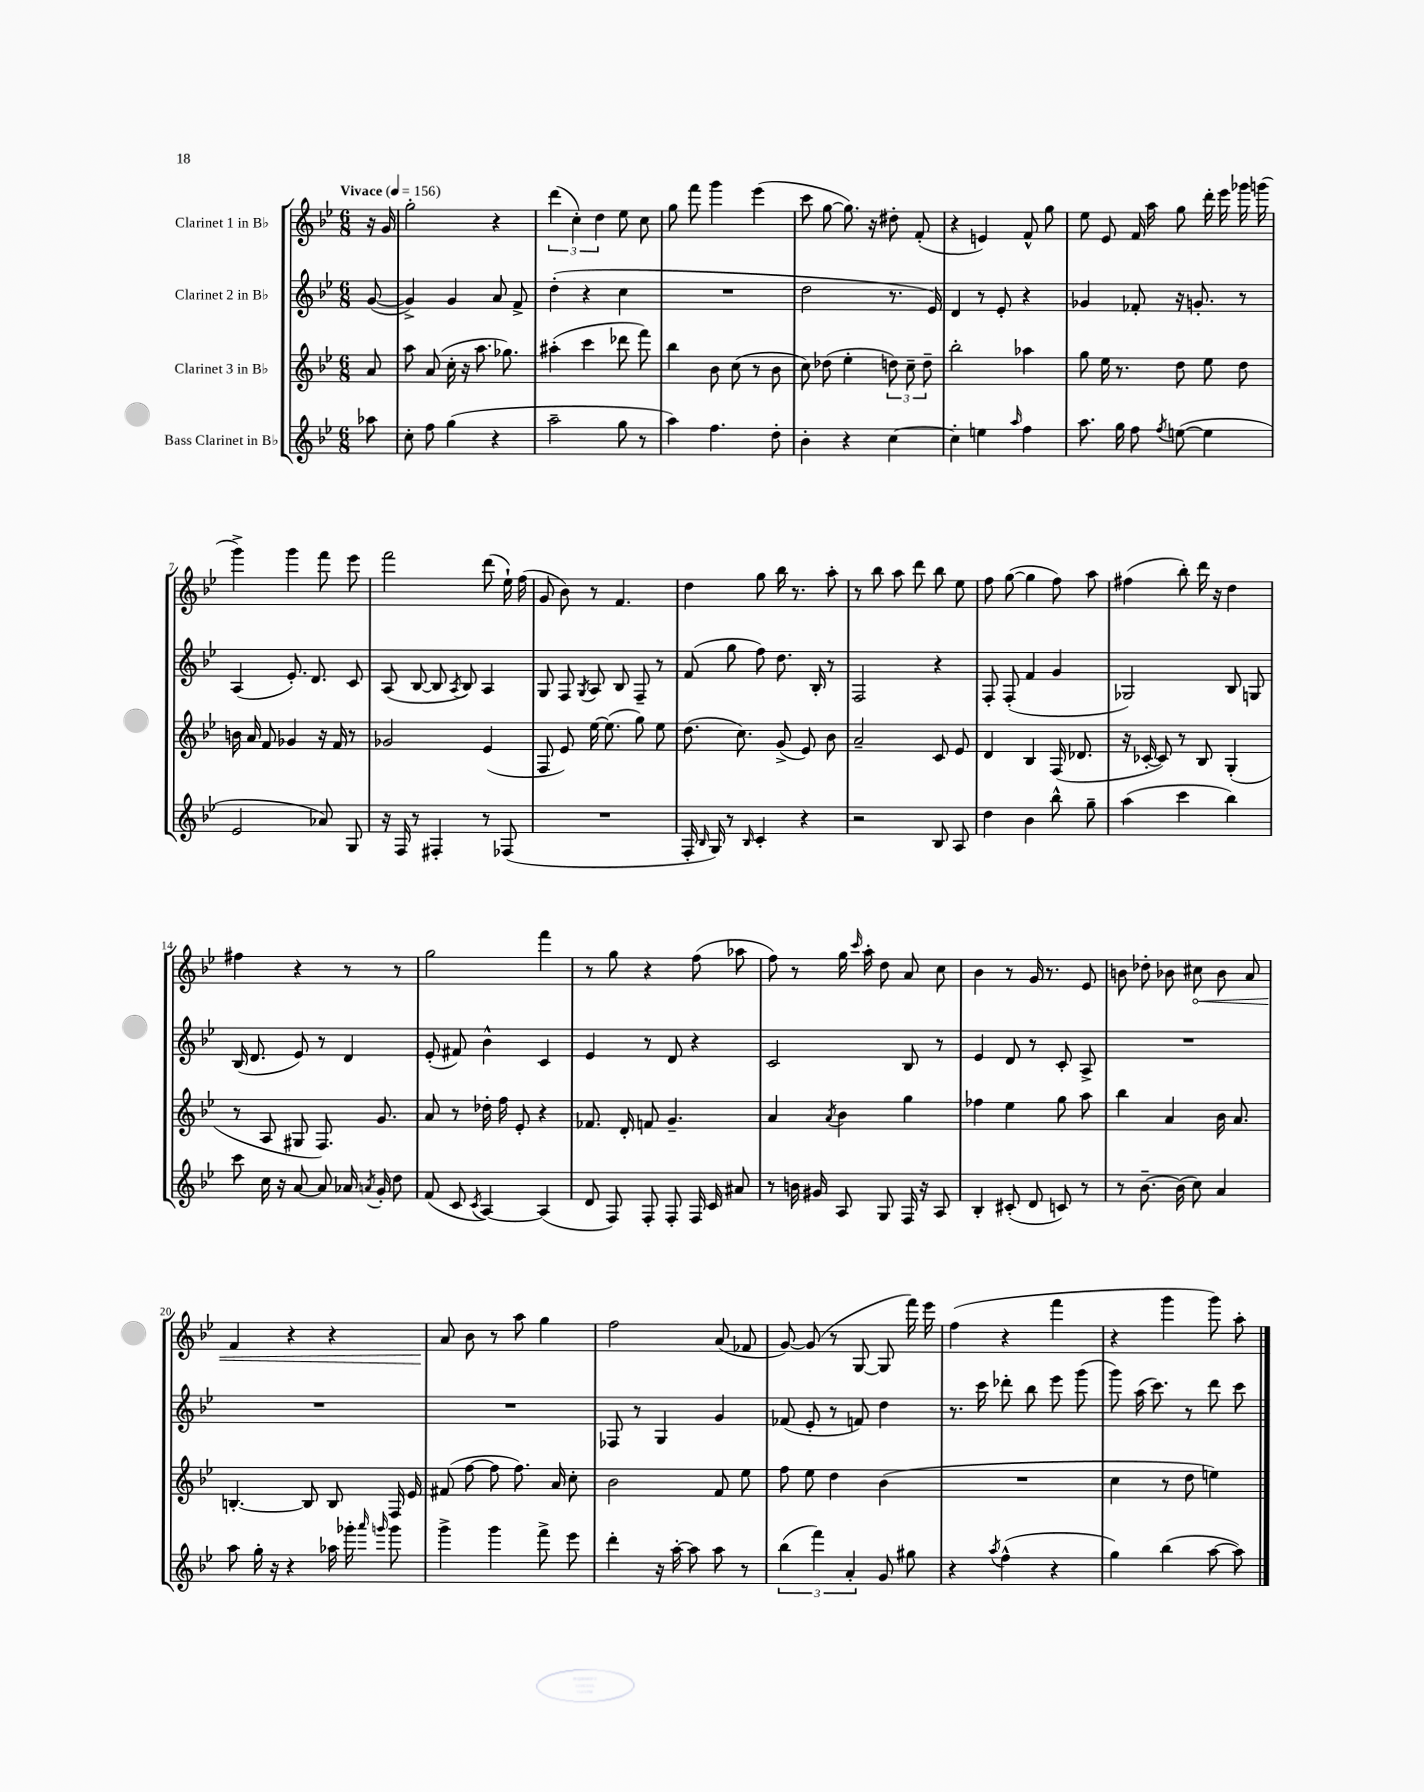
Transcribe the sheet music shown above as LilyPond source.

<<
\new StaffGroup <<
\new Staff = "s0" \with { instrumentName = "Clarinet 1 in Bb" } {
    \clef treble \key bes \major \numericTimeSignature \time 6/8 \partial 8 \tempo "Vivace" 4 = 156
    \autoBeamOff r16 g'16 |
    g''2-. r4 |
    \tuplet 3/2 { d'''4( c''4-.) d''4 } ees''8 c''8 |
    g''8 f'''8 g'''4 ees'''4( |
    c'''8 g''8~ g''8.) r16 dis''8-. f'8-.( |
    r4 e'4) f'8-^ g''8 |
    ees''8 ees'8 f'16 a''16 g''8 d'''16-. ees'''16 ges'''16 g'''16( |
    g'''4->) g'''4 f'''8 ees'''8 |
    f'''2 d'''8( ees''16-!) f''16( |
    g'8 bes'8) r8 f'4. |
    d''4 g''8 bes''16 r8. a''8-. |
    r8 bes''8 a''8 d'''8 bes''8 ees''8 |
    f''8 g''8~( g''4 f''8) a''8 |
    fis''4( bes''8-.) d'''16 r16 d''4 |
    fis''4 r4 r8 r8 |
    g''2 f'''4 |
    r8 g''8 r4 f''8( aes''8 |
    f''8) r8 g''16 \grace { c'''16 } a''16-. d''8 a'8 c''8 |
    bes'4 r8 g'16 r8. ees'8 |
    b'8 des''8-. bes'8 \once \override Hairpin.circled-tip = ##t cis''8\< bes'8 a'8 |
    f'4 r4 r4 |
    a'8\! bes'8 r8 a''8 g''4 |
    f''2 a'8( fes'8 |
    g'8~) g'8( r8 g8~ g8 f'''16) ees'''16 |
    f''4( r4 f'''4 |
    r4 g'''4 g'''8) a''8-. \bar "|." |
}
\new Staff = "s1" \with { instrumentName = "Clarinet 2 in Bb" } {
    \clef treble \key bes \major \numericTimeSignature \time 6/8 \partial 8
    \autoBeamOff g'8~( |
    g'4->) g'4 a'8 f'8-> |
    d''4-.( r4 c''4 |
    R2. |
    d''2 r8. ees'16) |
    d'4 r8 ees'8-. r4 |
    ges'4 fes'8-. r16 g'8.-. r8 |
    a4( ees'8.-.) d'8. c'8 |
    a8( bes8~ bes8 \acciaccatura { a8 } bes8) a4 |
    g8 f8 \acciaccatura { g8 } a8 bes8 f8-- r8 |
    f'8( g''8 f''8) d''8. bes16-. r8 |
    f2 r4 |
    f8-. f8-.( f'4 g'4 |
    ges2) bes8 g8 |
    bes16( d'8. ees'8) r8 d'4 |
    ees'8-.( fis'8) bes'4-^ c'4 |
    ees'4 r8 d'8 r4 |
    c'2 bes8 r8 |
    ees'4 d'8 r8 c'8-. a8-> |
    R2. |
    R2. |
    R2. |
    fes8 r8 g4 g'4 |
    fes'8( ees'8-. r8 f'8) d''4 |
    r8. c'''16 des'''8-. bes''8 ees'''8 g'''8( |
    g'''8) a''16( c'''8.) r8 d'''8 c'''8 \bar "|." |
}
\new Staff = "s2" \with { instrumentName = "Clarinet 3 in Bb" } {
    \clef treble \key bes \major \numericTimeSignature \time 6/8 \partial 8
    \autoBeamOff a'8 |
    a''8 a'8( c''16-. r16 a''8. ges''8.) |
    ais''4-.( c'''4 des'''8 f'''8) |
    bes''4 bes'8 c''8( r8 bes'8 |
    c''8) des''8( ees''4-. \tuplet 3/2 { d''8) c''8-- d''8-- } |
    bes''2-. aes''4 |
    g''8 ees''16 r8. d''8 ees''8 d''8 |
    b'16 a'16 f'8 ges'4 r16 f'16 r8 |
    ges'2 ees'4( |
    f8 ees'8) ees''16~ ees''8.( g''8) ees''8 |
    d''8.( c''8.) g'8->( ees'8) bes'8 |
    a'2-- c'8 ees'8 |
    d'4 bes4 f16( des'8. |
    r16 ces'16~-. ces'8) r8 bes8 g4-.( |
    r8 a8 gis8 f8.) g'8. |
    a'8 r8 des''16-. f''16 ees'8-. r4 |
    fes'8. d'16-. f'8 g'4.-- |
    a'4 \acciaccatura { a'8 } bes'4 g''4 |
    fes''4 ees''4 g''8 a''8 |
    bes''4 a'4 bes'16 a'8. |
    b4.~-. b8 b8 f16 ees'16 |
    fis'8( f''8~ f''8 f''8.) a'16 c''8-. |
    bes'2 f'8 ees''8 |
    f''8 ees''8 d''4 bes'4( |
    R2. |
    c''4 r8 d''8 e''4) \bar "|." |
}
\new Staff = "s3" \with { instrumentName = "Bass Clarinet in Bb" } {
    \clef treble \key bes \major \numericTimeSignature \time 6/8 \partial 8
    \autoBeamOff aes''8 |
    c''8-. f''8 g''4( r4 |
    a''2-- g''8 r8 |
    a''4) f''4. d''8-. |
    bes'4-. r4 c''4~ |
    c''4-. e''4 \grace { a''16 } f''4 |
    a''8. g''16 f''8 \acciaccatura { f''8 } e''8~( e''4 |
    ees'2 aes'8) g8 |
    r16 f16 r8 fis4-. r8 fes8( |
    R2. |
    f16-. \grace { bes16 } g16) r8 \grace { bes16 } c'4-. r4 |
    r2 bes8 a8 |
    d''4 bes'4 bes''8-^ g''8-- |
    a''4( c'''4 bes''4) |
    c'''8 c''16 r16 a'8~ a'8 aes'16 \acciaccatura { a'8 } g'16-. d''8 |
    f'8( c'8 \acciaccatura { c'8 } a4~) a4( |
    d'8 f8) f8-. f8-. f16 c'16 ais'8 |
    r8 b'16 gis'16 a8 g8 f16 r16 a8 |
    bes4-. cis'8-.( d'8 c'8) r8 |
    r8 bes'8.~-- bes'16( c''8) a'4 |
    a''8 g''16-. r16 r4 aes''16 ges'''16-. \grace { a'''16 g'''16 } g'''8 |
    g'''4-> g'''4 f'''8-> ees'''8 |
    d'''4-. r16 a''16~-. a''8 a''8 r8 |
    \tuplet 3/2 { bes''4( f'''4) a'4-. } g'8 gis''8 |
    r4 \acciaccatura { a''8 } f''4-^( r4 |
    g''4) bes''4( a''8~ a''8) \bar "|." |
}
>>
>>
